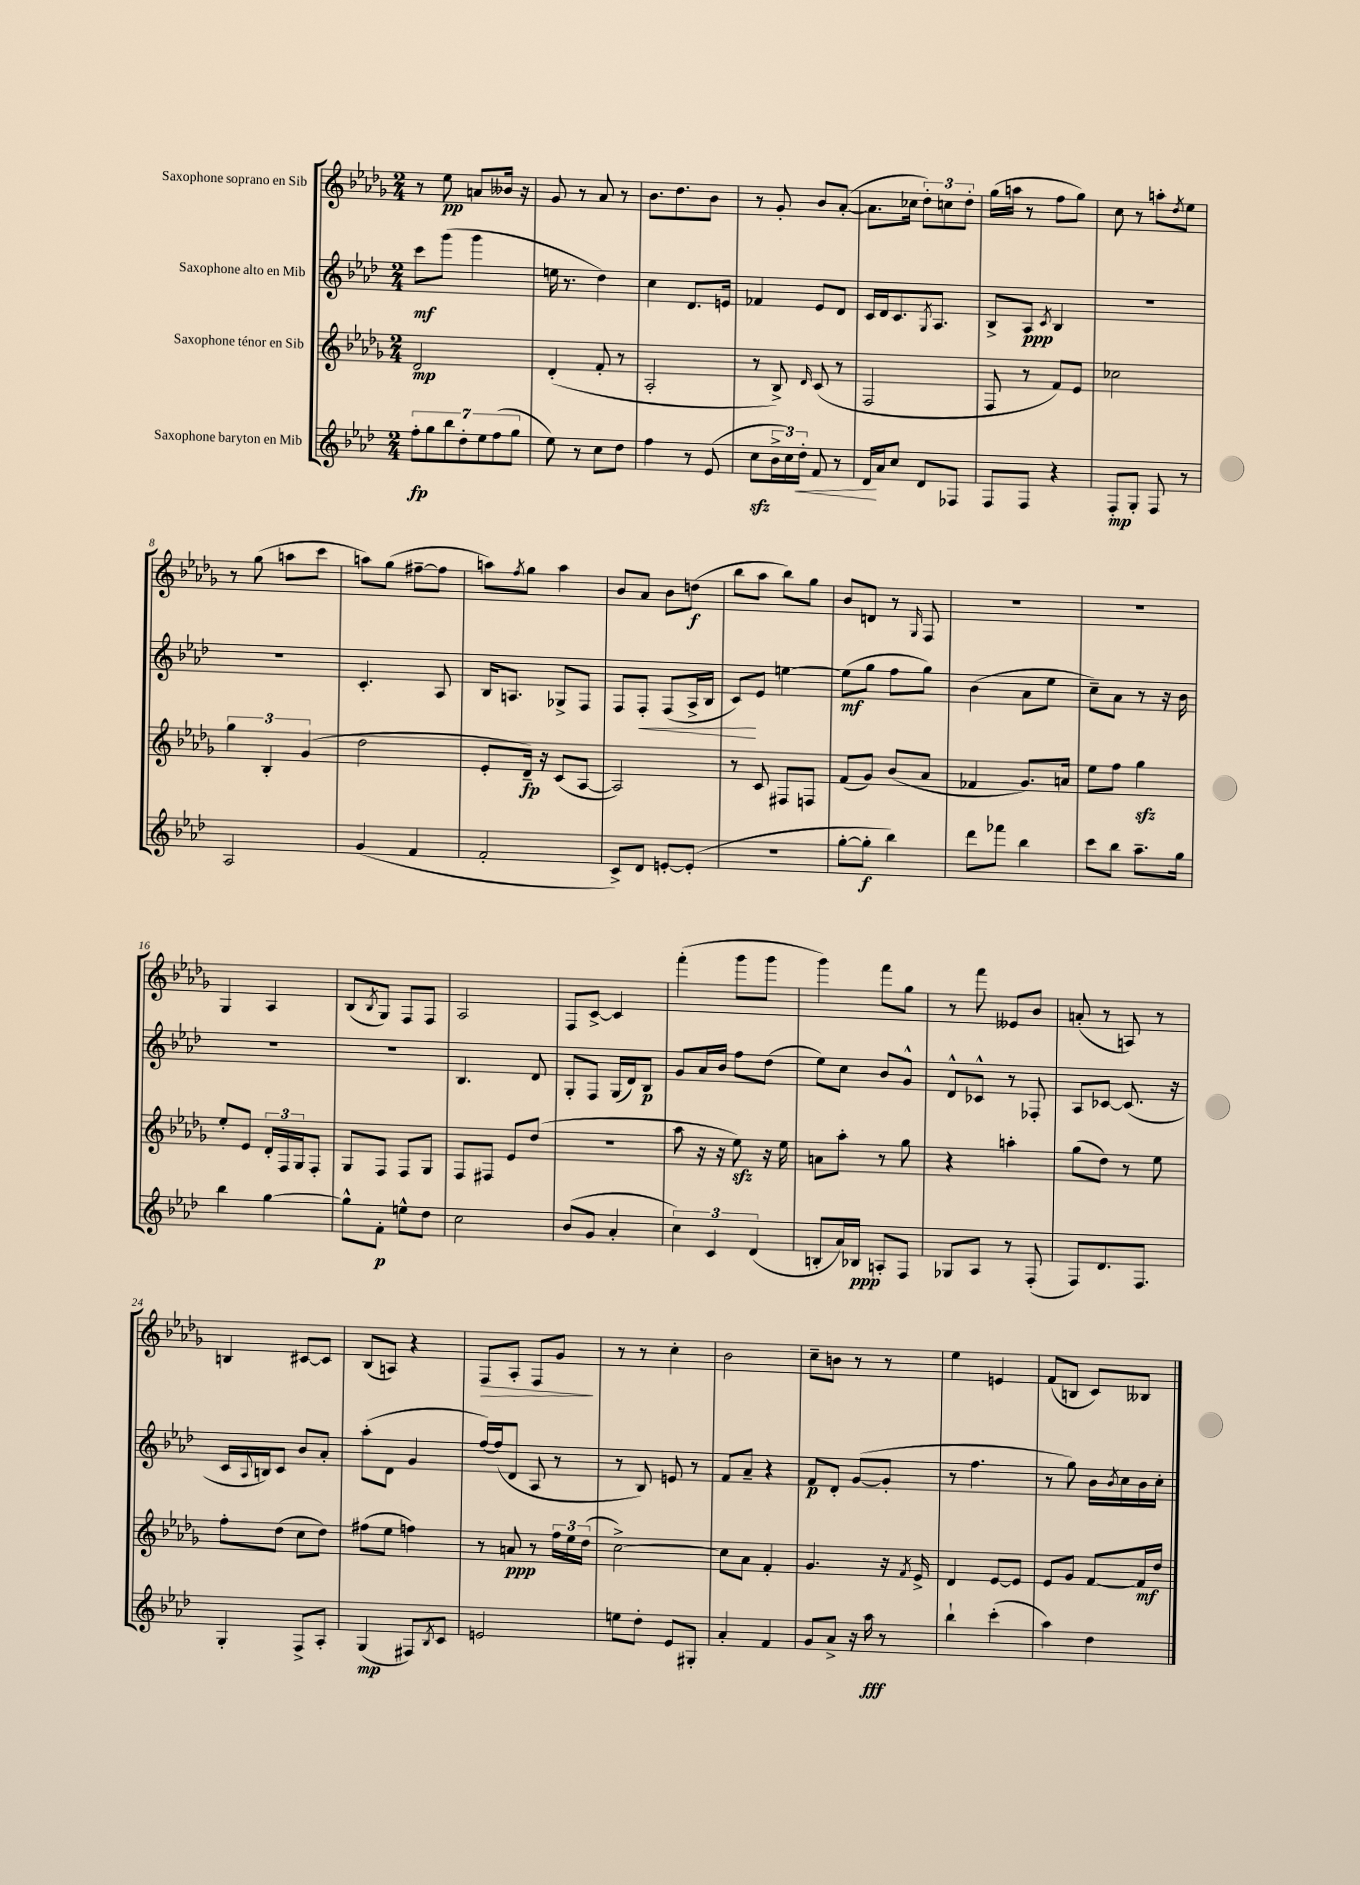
<<
\new StaffGroup <<
\new Staff = "s0" \with { instrumentName = "Saxophone soprano en Sib" } {
    \clef treble \key des \major \numericTimeSignature \time 2/4
    r8 ees''8\pp a'8 beses'16 r16 |
    ges'8 r8 aes'8 r8 |
    bes'8. des''8. bes'8 |
    r8 ges'8-. bes'8 aes'8~-.( |
    aes'8. ces''16 \tuplet 3/2 { des''8-.) c''8 des''8-. } |
    ges''16( a''16 r8 f''8 ges''8) |
    c''8 r8 a''8-. \acciaccatura { des''8 } ees''8 |
    r8 ges''8( a''8 c'''8 |
    a''8) ges''8( fis''8~-- fis''8 |
    a''8) \acciaccatura { f''8 } ges''8 a''4 |
    bes'8 aes'8 bes'8 d''8\f( |
    bes''8 aes''8 bes''8) ges''8 |
    bes'8 d'8 r8 \grace { ges16 } f8 |
    r2 |
    r2 |
    ges4 aes4 |
    bes8( \acciaccatura { bes8 } ges8) f8 f8 |
    aes2 |
    f8 c'8~-> c'4 |
    f'''4-.( ges'''8 ges'''8 |
    ges'''4) f'''8 ges''8 |
    r8 f'''8 eeses'8 bes'8 |
    a'8-.( r8 a8) r8 |
    b4 cis'8~ cis'8 |
    bes8( a8) r4 |
    f8\> aes8-. f8 ges'8\! |
    r8 r8 c''4-. |
    bes'2 |
    c''8-- b'8 r8 r8 |
    ees''4 e'4 |
    f'8( b8 c'8) beses8 \bar "|." |
}
\new Staff = "s1" \with { instrumentName = "Saxophone alto en Mib" } {
    \clef treble \key aes \major \numericTimeSignature \time 2/4
    c'''8\mf g'''8( g'''4 |
    e''16 r8. des''4) |
    c''4 des'8. e'16 |
    fes'4 ees'8 des'8 |
    c'16 des'16 c'8. \acciaccatura { g8 } aes8. |
    bes8-> aes8\ppp \acciaccatura { c'8 } bes4 |
    r2 |
    R2 |
    c'4.-. aes8 |
    bes16 a8. ges8-> f8 |
    f8 f8-.\< f8( aes16-> bes16 |
    c'8\!) ees'8 e''4~ |
    e''8\mf( g''8 f''8 g''8) |
    bes'4( aes'8 ees''8 |
    c''8--) aes'8 r8 r16 bes'16 |
    R2 |
    R2 |
    bes4. des'8 |
    g8-. f8 g16( des'16) bes8\p |
    g'8 aes'16 bes'16 f''8 des''8( |
    ees''8) c''8 bes'8 g'8-^ |
    des'8-^ ces'8-^ r8 fes8-. |
    aes8 ces'8~ ces'8.( r16 |
    c'16 \appoggiatura { aes8 } b16) c'8 bes'8 aes'8-. |
    aes''8-.( des'8 g'4 |
    f''16~) f''16( des'8 aes8 r8 |
    r8 bes8) e'8 r8 |
    f'8 aes'8-- r4 |
    f'8\p des'8-. g'8~( g'8-. |
    r8 f''4. |
    r8 g''8) bes'16 \acciaccatura { bes'8 } c''16 bes'16 c''16-. \bar "|." |
}
\new Staff = "s2" \with { instrumentName = "Saxophone ténor en Sib" } {
    \clef treble \key des \major \numericTimeSignature \time 2/4
    des'2\mp |
    des'4-.( f'8-. r8 |
    aes2-. |
    r8 bes8->) \grace { des'16 } c'8( r8 |
    f2 |
    f8 r8 f'8) ees'8 |
    ces''2 |
    \tuplet 3/2 { ges''4 bes4-. ges'4( } |
    des''2 |
    ees'8-. des'16--\fp) r16 c'8( aes8~ |
    aes2) |
    r8 c'8 fis8 f8 |
    f'8( ges'8) bes'8( aes'8 |
    fes'4 ges'8.) a'16 |
    ees''8 f''8 ges''4\sfz |
    ees''8-. ees'8 \tuplet 3/2 { des'16-. f16 ges16 } f8-. |
    ges8 f8 f8 ges8 |
    f8 fis8 ees'8 des''8( |
    R2 |
    aes''8 r16 r16 ees''8\sfz) r16 ees''16 |
    a'8 aes''8-. r8 ges''8 |
    r4 a''4-. |
    ges''8( des''8) r8 ees''8 |
    f''8-. des''8( c''8 des''8) |
    fis''8( ees''8 f''4) |
    r8 a'8\ppp r8 \tuplet 3/2 { f''16 ees''16 des''16( } |
    c''2~->) |
    c''8 aes'8 f'4-. |
    ges'4. r16 \acciaccatura { f'8 } ees'16-> |
    des'4 ees'8~ ees'8 |
    ees'8 ges'8 f'8~ f'16\mf des''16 \bar "|." |
}
\new Staff = "s3" \with { instrumentName = "Saxophone baryton en Mib" } {
    \clef treble \key aes \major \numericTimeSignature \time 2/4
    \tuplet 7/4 { f''8-.\fp g''8 bes''8 des''8-. ees''8 f''8( g''8 } |
    ees''8) r8 c''8 des''8 |
    f''4 r8 ees'8( |
    c''8\sfz \tuplet 3/2 { bes'16-> c''16) des''16-.\< } f'8 r8 |
    des'16\! aes'16 c''8 des'8 fes8 |
    f8 f8 r4 |
    f8-.\mp g8-. f8 r8 |
    aes2 |
    g'4( f'4 |
    f'2-. |
    c'8->) des'8 e'8~-. e'8-.( |
    R2 |
    g''8~-. g''8-.\f bes''4) |
    des'''8 fes'''8 bes''4 |
    c'''8 bes''8 aes''8.-- g''16 |
    bes''4 g''4~ |
    g''8-^ f'8-.\p e''8-^ des''8 |
    c''2 |
    bes'8( g'8 aes'4-. |
    \tuplet 3/2 { c''4) c'4 des'4( } |
    b8-. aes'16) bes16\ppp a8-. f8 |
    ges8 aes8 r8 f8-.( |
    f8) des'8. f8. |
    g4-. f8-> aes8-. |
    g4\mp( fis8) \acciaccatura { bes8 } c'8 |
    e'2 |
    e''8 des''8-. ees'8 gis8-. |
    aes'4-. f'4 |
    g'8 aes'8-> r16 aes''16\fff r8 |
    bes''4-! c'''4-.( |
    aes''4) des''4 \bar "|." |
}
>>
>>
